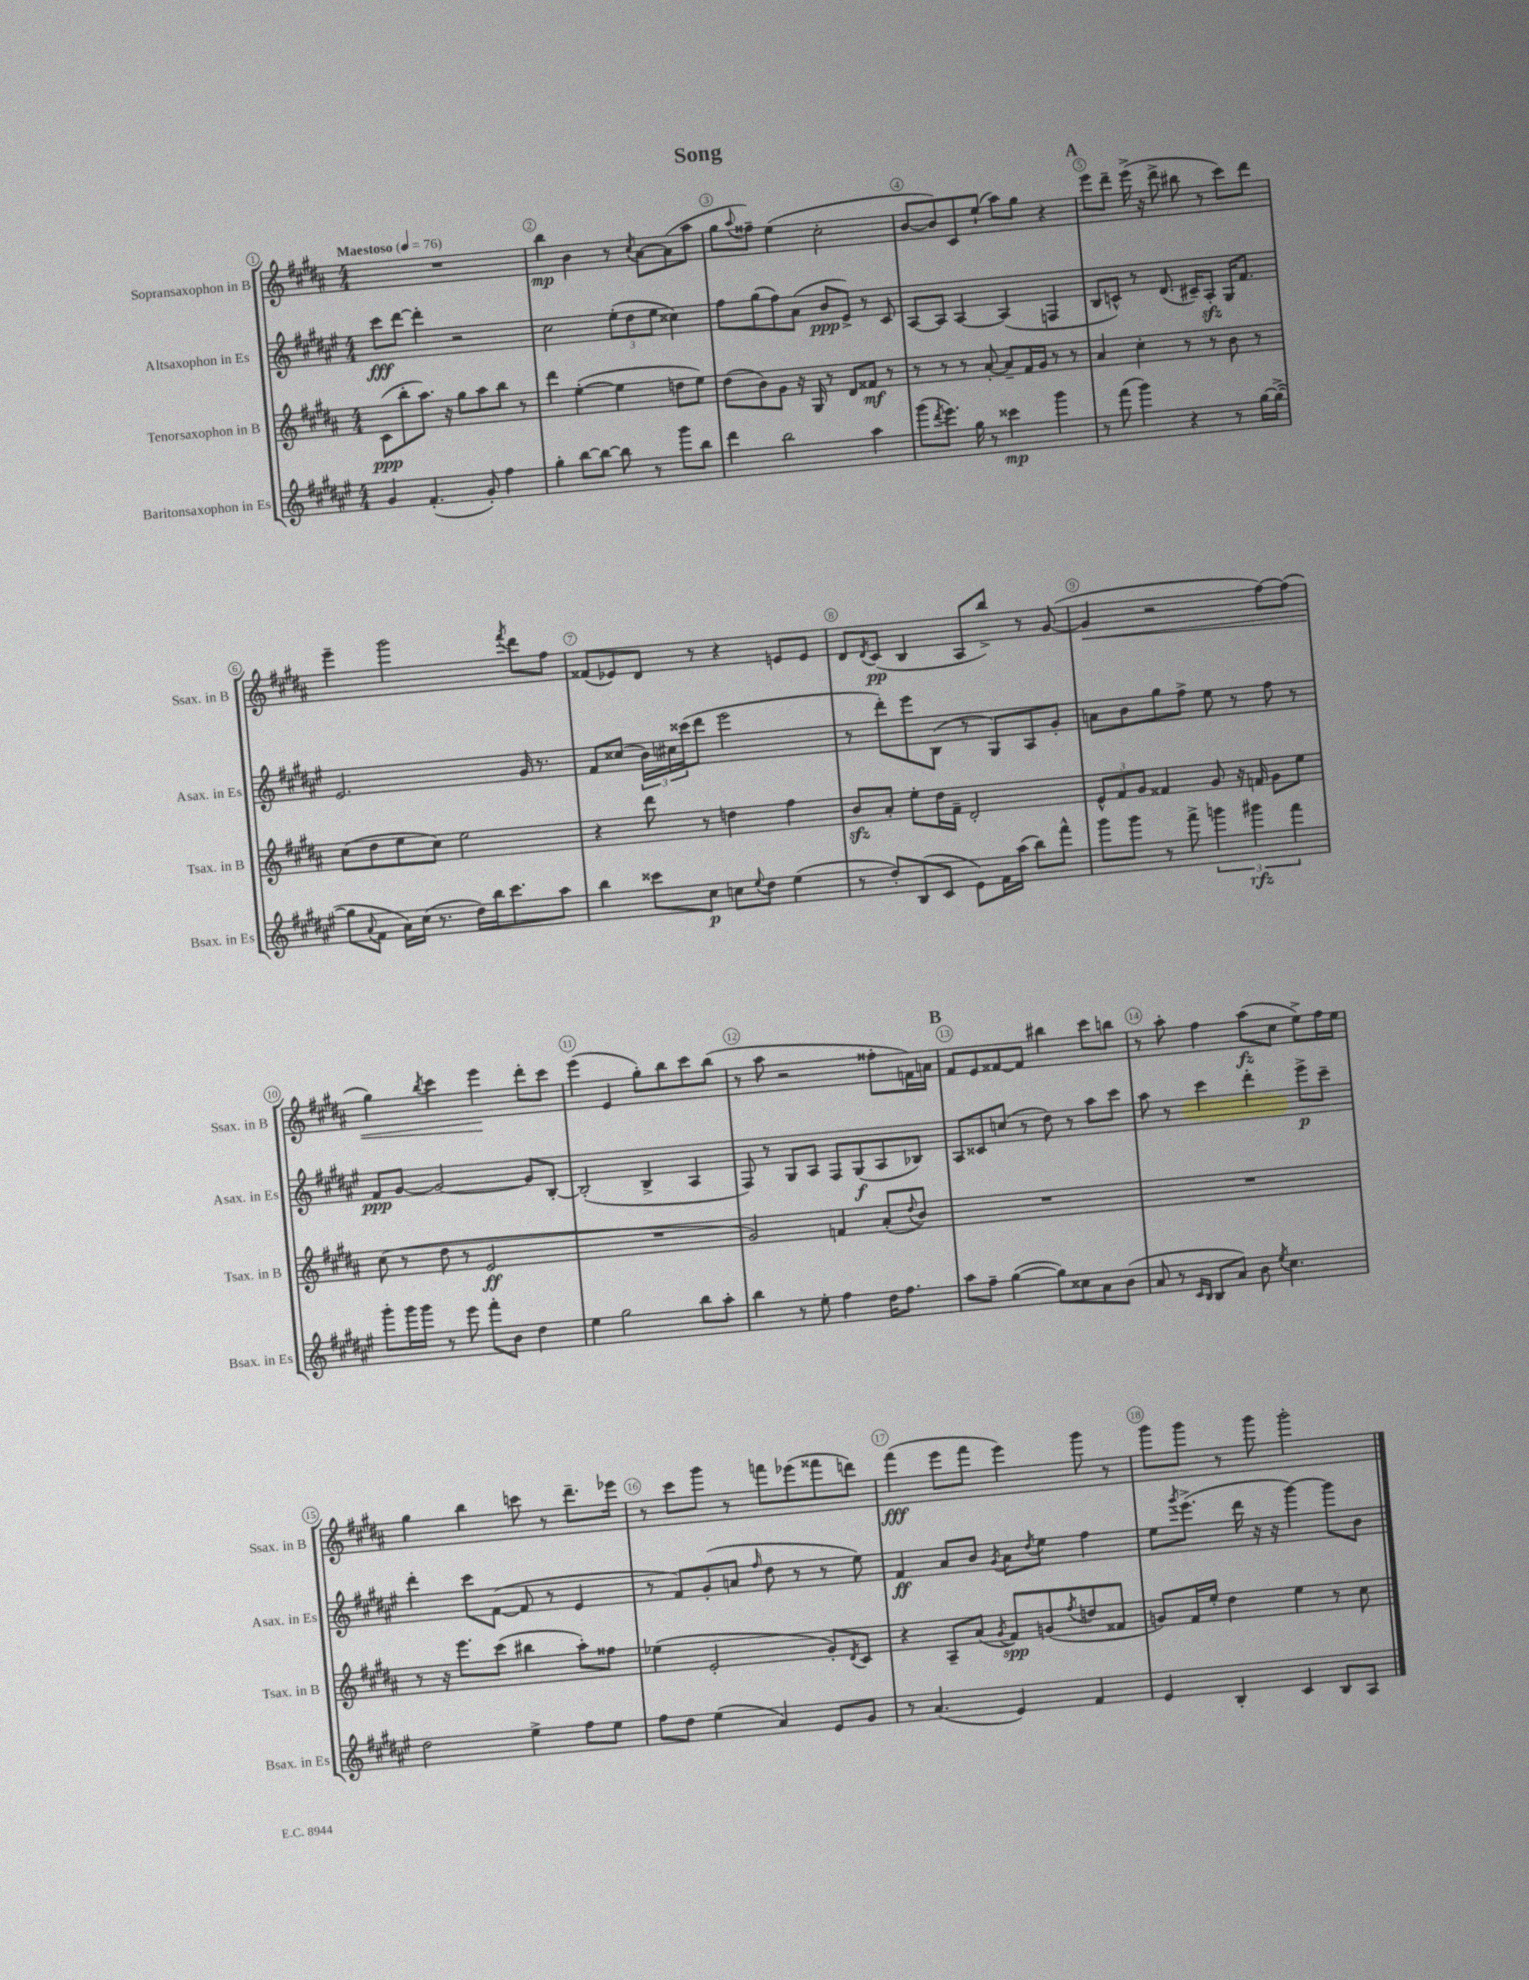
\header { title = "Song" }
<<
\new StaffGroup <<
\new Staff = "s0" \with { instrumentName = "Sopransaxophon in B" shortInstrumentName = "Ssax. in B" } {
    \clef treble \key b \major \numericTimeSignature \time 4/4 \tempo "Maestoso" 4 = 76
    R1 |
    b''4\mp b'4 r8 \acciaccatura { cis''8 } ais'8~ ais'8( ais''8 |
    gis''8 \appoggiatura { ais''8 } fisis''8--) e''4( cis''2-. |
    b'8~ b'8) cis'8 e''8-!( ais''8) gis''8 r4 |
    \mark \markup { \bold "A" } e'''8 dis'''8-- e'''16->( r16 dis'''8-> bis''8 r8 cis'''8) dis'''8 |
    e'''4-- gis'''2 \acciaccatura { fis'''8 } dis'''8 fis''8 |
    fisis'8( ees'8) dis'8 r8 r4 e'8 e'8 |
    dis'8 \acciaccatura { dis'8 } cis'8\pp( b4 ais8 b''8->) r8 gis'8~( |
    gis'4\< r2 fis''8~) fis''8( |
    gis''4) \acciaccatura { b''8 } cis'''4 e'''4\! dis'''8-. cis'''8 |
    e'''4( e'4 gis''8-.) b''8 cis'''8 b''8( |
    r8 ais''8 r2 fisis''8-. f'16) a'16 |
    \mark \markup { \bold "B" } fis'8 e'8 fisis'8~ fisis'8 bis''4 cis'''8 b''8 |
    r8 ais''8-. fis''4 ais''8\fz( cis''8 e''8->) fis''16 e''16 |
    gis''4 b''4 c'''8 r8 dis'''8.-- ees'''16 |
    r8 cis'''8 gis'''8 r8 f'''8 ees'''8( fisis'''8 d'''8) |
    fis'''4\fff( e'''8 fis'''8 e'''4) gis'''8 r8 |
    gis'''8 gis'''8 r8 gis'''8 gis'''2-. \bar "|." |
}
\new Staff = "s1" \with { instrumentName = "Altsaxophon in Es" shortInstrumentName = "Asax. in Es" } {
    \clef treble \key fis \major \numericTimeSignature \time 4/4
    cis'''8\fff dis'''8~ dis'''4-. r2 |
    cis''2 \tuplet 3/2 { eis''8-.( dis''8 eis''8 } cisis''4) |
    fis''8 gis''8( fis''8) ais'8( b'8\ppp eis'8->) r8 cis'8 |
    ais8~ ais8 ais4~ ais4( f4 |
    \mark \markup { \bold "A" } b8 c'8-^) r8 dis'8.( cis'16--) ais8-.\sfz gis16 fis'8. |
    eis'2. gis'16 r8. |
    fis'8 cisis''8( \tuplet 3/2 { b'16) cis''16 cisis'''16( } dis'''8 eis'''2 |
    r8 dis'''8-.) eis'''8 b8( r8 gis8) ais8 gis'8-. |
    a'8 b'8 gis''8 fis''8-> eis''8 r8 fis''8 r8 |
    fis'8\ppp gis'8~ gis'2~ gis'8 b8~-. |
    b2-.( b4-> ais4 |
    fis8) r8 gis8 ais8 fis8 gis8\f( ais8 bes8) |
    \mark \markup { \bold "B" } ais8 cisis'8 c''8( r8 dis''8) r8 ais''8 cis'''8 |
    ais''8 r8 cis'''4 dis'''4-. eis'''8->\p cis'''8-- |
    dis'''4-. cis'''8 fis'8~( fis'8 r8 eis'4 |
    r8 fis'8) gis'8-.( a'8 \grace { fis''16 } dis''8 r8 r8 eis''8) |
    fis'4\ff ais'8 b'8 \acciaccatura { gis'8 } ais'8 \acciaccatura { dis''8 } eis''8 fis''4 |
    eis''8 \acciaccatura { gis'''8 } eis'''8.->( dis'''16 r16 r16 gis'''4~) gis'''8 b'8 \bar "|." |
}
\new Staff = "s2" \with { instrumentName = "Tenorsaxophon in B" shortInstrumentName = "Tsax. in B" } {
    \clef treble \key b \major \numericTimeSignature \time 4/4
    cis'8\ppp( b''8-. ais''8.) r16 gis''8 ais''8 b''8 r8 |
    dis'''4 e''4~-.( e''4 d''8 e''8) |
    dis''8( b'8) gis'8 r16 gis16 r8 dis'8 fisis'8\mf r8 |
    r8 r8 r8 ais'8~-. ais'8-- fis'16 gis'16 r8 r8 |
    \mark \markup { \bold "A" } ais'4 cis''4-. r8 r8 b'8 r8 |
    cis''8( dis''8 e''8 cis''8) e''2 |
    r4 dis'''8 r8 d''4 fis''4 |
    b'8\sfz ais'8-. e''8-. dis''16 fis'16-- dis'2-. |
    \tuplet 3/2 { e'8-^ fis'8 gis'8 } fisis'4 gis'8 r16 f'16 gis'8 e''8 |
    cis''8( r8 dis''8 r8 e'2\ff |
    R1 |
    gis'2) f'4 ais'8-.( \appoggiatura { dis''8 } b'8) |
    \mark \markup { \bold "B" } R1 |
    R1 |
    r8 r16 e'''8. cis'''8( bis''4 ais''8-.) fisis''8 |
    ees''4( e'2-. gis'8-.) \acciaccatura { dis'8 } cis'8 |
    r4 ais8-- ais'8( \acciaccatura { gis'8 } fis'8\spp) g'8( \acciaccatura { fis''8 } d''8 fisis'8 |
    g'8) fis'16 e''16-. dis''4 e''4 r8 cis''8 \bar "|." |
}
\new Staff = "s3" \with { instrumentName = "Baritonsaxophon in Es" shortInstrumentName = "Bsax. in Es" } {
    \clef treble \key fis \major \numericTimeSignature \time 4/4
    gis'4 fis'4.-.( gis'8-.) fis''4 |
    gis''4-. b''8~ b''8~ b''8 r8 gis'''8 b''8 |
    dis'''4 b''2 ais''4 |
    gis'''8( \acciaccatura { dis'''8 } eis'''8.) gis''16 r8 cisis'''4\mp gis'''4 |
    \mark \markup { \bold "A" } r8 fis'''8( gis'''4) r4 r8 gis''16~ gis''16~->( |
    gis''8 \appoggiatura { ais'8 } fis'8 ais'16) cis''16( r8. dis''16) b''16 cis'''8. ais''8 |
    b''4 cisis'''8 cis''8\p c''8 \appoggiatura { eis''8 } dis''8 eis''4( |
    r8 dis''8-.) b8( cis'8 eis'8) fis'16 ais''16( b''8) fis'''8-^ |
    gis'''8 gis'''8 r8 fis'''8-> \tuplet 3/2 { g'''4 gis'''4\rfz fis'''4 } |
    gis'''8-. gis'''16 gis'''16 r8 eis'''8 fis'''8-. b'8 dis''4 |
    eis''4 gis''2 b''8 ais''8-. |
    b''4 r8 eis''8-. fis''4 dis''16 fis''8. |
    \mark \markup { \bold "B" } ais''8 fis''8-- gis''4~( gis''8) cisis''8 ais'8 b'8( |
    ais'8 r8 \grace { cis'16 b16 } b8 ais'8) b'8 \acciaccatura { eis''8 } cis''4. |
    dis''2 eis''4-> fis''8 eis''8 |
    fis''8 dis''8 eis''4( ais'4) eis'8 gis'8 |
    r8 ais'4.( eis'4) fis'4 |
    eis'4 b4-. cis'4 b8 ais8 \bar "|." |
}
>>
>>
\layout { \context { \Score \override BarNumber.break-visibility = ##(#f #t #t) barNumberVisibility = #all-bar-numbers-visible \override BarNumber.stencil = #(make-stencil-circler 0.1 0.3 ly:text-interface::print) } }
